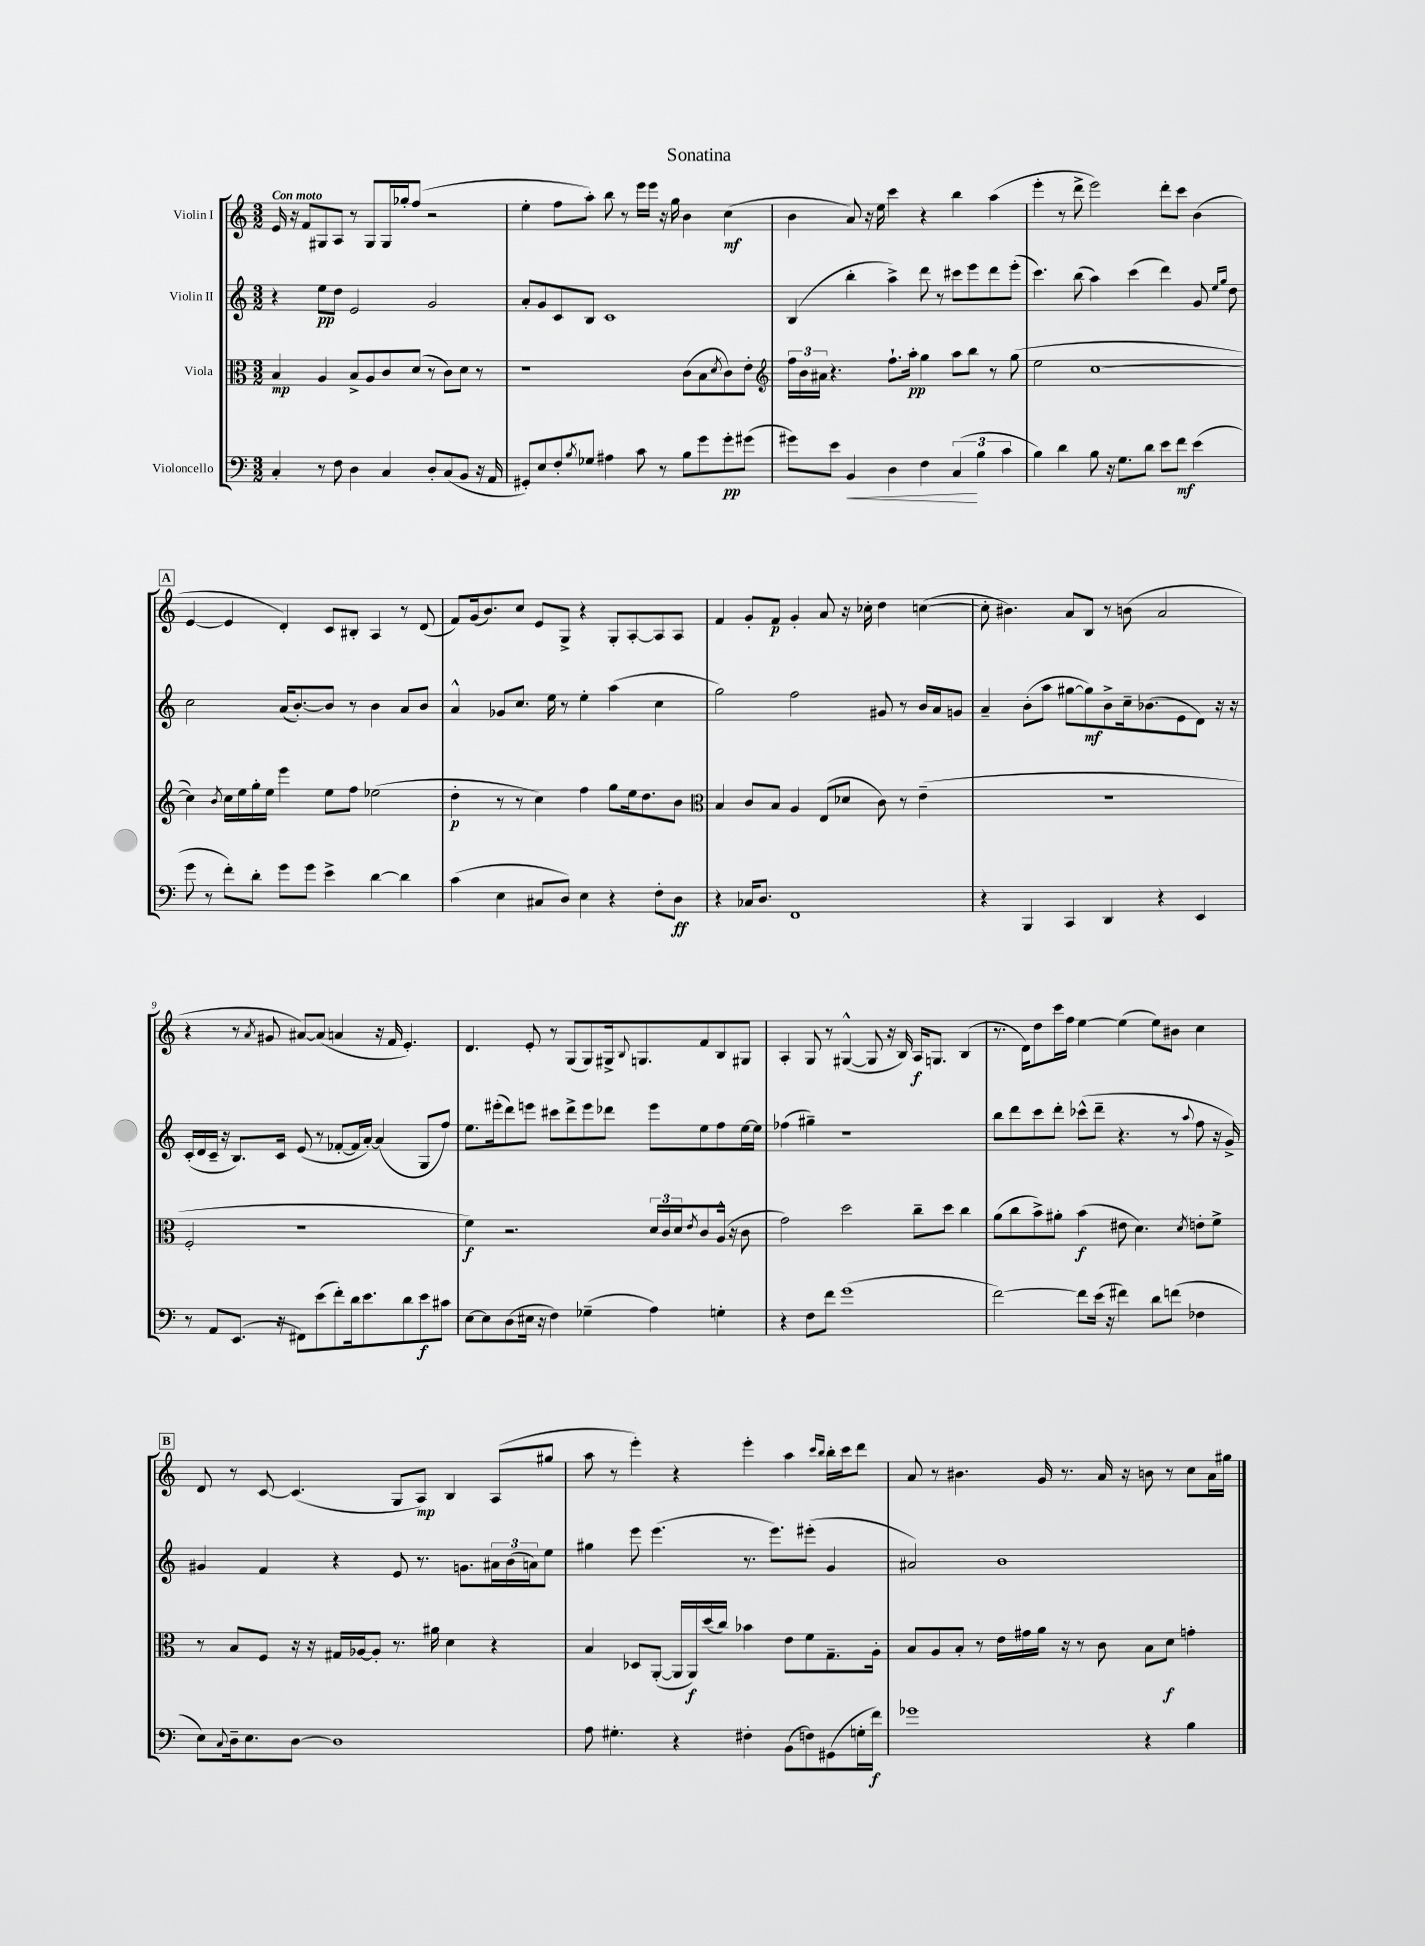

**kern	**dynam	**kern	**dynam	**kern	**dynam	**kern	**dynam
*part4	*part4	*part3	*part3	*part2	*part2	*part1	*part1
*staff4	*staff4	*staff3	*staff3	*staff2	*staff2	*staff1	*staff1
*I"Violoncello	*	*I"Viola	*	*I"Violin II	*	*I"Violin I	*
*clefF4	*	*clefC3	*	*clefG2	*	*clefG2	*
*k[]	*	*k[]	*	*k[]	*	*k[]	*
*M3/2	*	*M3/2	*	*M3/2	*	*M3/2	*
=1	=1	=1	=1	=1	=1	=1	=1
!	!	!	!	!	!	!LO:TX:a:B:t=Con moto	!
4C'/	.	4B/	mp	4r	.	16e/	.
.	.	.	.	.	.	16r	.
.	.	.	.	.	.	8f/L	.
8r	.	4A/	.	8ee\L	pp	8G#X/	.
8F\	.	.	.	8dd\J	.	8A/J	.
4D\	.	8B^/L	.	2e/	.	8r	.
.	.	8A/	.	.	.	8G#/L	.
4C/	.	8c/	.	.	.	16G#/L	.
.	.	.	.	.	.	16gg-X'/J	.
.	.	(8d/J	.	.	.	(8ff/J	.
8D'/L	.	8r	.	2g/	.	2r	.
(8C/	.	8c\L)	.	.	.	.	.
8BB/J	.	8d\J	.	.	.	.	.
16r	.	8r	.	.	.	.	.
16AA/	.	.	.	.	.	.	.
=2	=2	=2	=2	=2	=2	=2	=2
8GG#X'/L)	.	1r	.	8a'/L	.	4ee'\	.
8E/	.	.	.	8g/	.	.	.
8F'/	.	.	.	8c/	.	8ff\L	.
8qB/	.	.	.	.	.	.	.
8G-X/J	.	.	.	8B/J	.	8aa'\J)	.
4A#X\	.	.	.	1c	.	8bb\	.
.	.	.	.	.	.	8r	.
8c\	.	.	.	.	.	16eee\LL	.
.	.	.	.	.	.	16eee\JJ	.
8r	.	.	.	.	.	16r	.
.	.	.	.	.	.	16gg\	.
8B\L	.	(8c\L	.	.	.	4b\	.
8g\	.	8B\	.	.	.	.	.
.	.	8qd/	.	.	.	.	.
8g'\	pp	8c\)	.	.	.	(4cc\	mf
(8g#X\J	.	8e'\J	.	.	.	.	.
=3	=3	=3	=3	=3	=3	=3	=3
*	*	*clefG2	*	*	*	*	*
8g#X\L)	.	24ff\LL	.	(4B/	.	4b\	.
.	.	24b\	.	.	.	.	.
.	.	24a#X\JJ	.	.	.	.	.
8e\J	.	4.r	.	.	.	.	.
!	!LO:HP:b	!	!	!	!	!	!
4BB/	<	.	.	4bb'\	.	8a/)	.
.	.	.	.	.	.	16r	.
.	.	.	.	.	.	16ee\	.
4D\	.	8.ff`\L	.	4aa^\)	.	4ccc\	.
.	.	16aa'\Jk	pp	.	.	.	.
4F\	.	4gg\	.	8ddd\	.	4r	.
.	.	.	.	8r	.	.	.
(6C/	.	8aa\L	.	8ccc#X\L	.	4bb\	.
.	.	8bb\J	.	8eee\	.	.	.
6B\	[	.	.	.	.	.	.
.	.	8r	.	8ddd\	.	(4aa\	.
6c\	.	.	.	.	.	.	.
.	.	(8gg\	.	(8eee'\J	.	.	.
=4	=4	=4	=4	=4	=4	=4	=4
4B\)	.	2ee\	.	4.ccc\)	.	4eee'\	.
4d\	.	.	.	.	.	8r	.
.	.	.	.	(8bb\	.	8ddd^\	.
8B\	.	[1cc	.	4aa\)	.	2eee\)	.
16r	.	.	.	.	.	.	.
8.G\L	.	.	.	.	.	.	.
.	.	.	.	(4ccc\	.	.	.
8d\J	.	.	.	.	.	.	.
8e\L	.	.	.	4ddd\)	.	8ddd'\L	.
8f\J	mf	.	.	.	.	8ccc\J	.
(4e\	.	.	.	8g/	.	(4b\	.
.	.	.	.	16qqee/LL	.	.	.
.	.	.	.	16qqgg/JJ	.	.	.
.	.	.	.	8dd\	.	.	.
!!LO:LB:g=z
!!LO:REH:place=s1:t=A
=5	=5	=5	=5	=5	=5	=5	=5
8g\	.	4cc\])	.	2cc\	.	[4e/	.
8r	.	.	.	.	.	.	.
.	.	8qb/	.	.	.	.	.
8f'\L)	.	16cc\LL	.	.	.	4e/]	.
.	.	16ee\	.	.	.	.	.
8d'\J	.	16gg'\	.	.	.	.	.
.	.	16ee\JJ	.	.	.	.	.
8g\L	.	4eee\	.	(16a/KL	.	4d'/)	.
.	.	.	.	[8.b'/)	.	.	.
8g\J	.	.	.	.	.	.	.
4e^\	.	8ee\L	.	8b/J]	.	8c/L	.
.	.	8ff\J	.	8r	.	8B#X'/J	.
[4d\	.	(2ee-X\	.	4b\	.	4A/	.
4d\]	.	.	.	8a/L	.	8r	.
.	.	.	.	8b/J	.	(8d/	.
=6	=6	=6	=6	=6	=6	=6	=6
(4c\	.	4dd'\	p	4a^^/	.	8f/L)	.
.	.	.	.	.	.	(16g/k	.
.	.	.	.	.	.	8.b/)	.
4E\	.	8r	.	8g-X/L	.	.	.
.	.	8r	.	8.cc/J	.	8cc/J	.
8C#X/L	.	4cc\)	.	.	.	8e/L	.
.	.	.	.	16ee\	.	.	.
8D/J)	.	.	.	8r	.	8G^/J	.
4E\	.	4ff\	.	4ee'\	.	4r	.
4r	.	8gg\L	.	(4aa\	.	8G'/L	.
.	.	16ee\k	.	.	.	[8A'/	.
.	.	8.dd\	.	.	.	.	.
8F'\L	.	.	.	4cc\	.	8A/]	.
8D\J	ff	8b\J	.	.	.	8A/J	.
=7	=7	=7	=7	=7	=7	=7	=7
*	*	*clefC3	*	*	*	*	*
4r	.	4B/	.	2gg\)	.	4f/	.
16C-X/KL	.	8c/L	.	.	.	8g'/L	.
8.D/J	.	.	.	.	.	.	.
.	.	8B/J	.	.	.	8f/J	p
1FF	.	4A/	.	2ff\	.	4g'/	.
.	.	(8E/L	.	.	.	8a/	.
.	.	8d-X/J	.	.	.	16r	.
.	.	.	.	.	.	16cc-X'\	.
.	.	8c\)	.	8g#X/	.	4dd\	.
.	.	8r	.	8r	.	.	.
.	.	(4e~\	.	16b/LL	.	([4ccn\	.
.	.	.	.	16a/J	.	.	.
.	.	.	.	8gn/J	.	.	.
=8	=8	=8	=8	=8	=8	=8	=8
4r	.	1.r	.	4a~/	.	8cc'\]	.
.	.	.	.	.	.	4.b#X\)	.
4BBB/	.	.	.	(8b'\L	.	.	.
.	.	.	.	8aa\J	.	.	.
4CC/	.	.	.	[8gg#X\L	.	8a/L	.
.	.	.	.	8gg#\])	mf	8B/J	.
4DD/	.	.	.	8b^\	.	8r	.
.	.	.	.	16cc~\k	.	(8bn\	.
.	.	.	.	(8.b-X\	.	.	.
4r	.	.	.	.	.	2a/	.
.	.	.	.	8e\	.	.	.
4EE/	.	.	.	8d\J)	.	.	.
.	.	.	.	16r	.	.	.
.	.	.	.	16r	.	.	.
!!LO:LB:g=z
=9	=9	=9	=9	=9	=9	=9	=9
8r	.	2F'/	.	(16c'/LL	.	4r	.
.	.	.	.	16d/	.	.	.
8AA/L	.	.	.	16c~/JJ	.	.	.
.	.	.	.	16r	.	.	.
(8.EE/J	.	.	.	8.B/L)	.	8r	.
.	.	.	.	.	.	8qa/	.
.	.	.	.	.	.	8g#X/	.
16r	.	.	.	16c/Jk	.	.	.
8FF#X\L)	.	1r	.	(8e/	.	[8a#X/L)	.
(8e\	.	.	.	8r	.	(8a#/J]	.
8f'\)	.	.	.	[8f-X'/L	.	4an/	.
16d\k	.	.	.	16f-/L]	.	.	.
8.e\	.	.	.	[16a'/JJ)	.	.	.
.	.	.	.	(4a/]	.	16r	.
.	.	.	.	.	.	16f/	.
8d\	.	.	.	.	.	4.e'/)	.
8e\	f	.	.	8G/L	.	.	.
8c#X\J	.	.	.	8ff/J)	.	.	.
=10	=10	=10	=10	=10	=10	=10	=10
[8E\L	.	4f\)	f	8.ee\L	.	4.d/	.
8E\]	.	.	.	.	.	.	.
.	.	.	.	(16eee#X'\k	.	.	.
(8D\	.	2.r	.	8ddd\)	.	.	.
16E#X\Jk	.	.	.	8eeen\J	.	8e'/	.
16r	.	.	.	.	.	.	.
4F\)	.	.	.	8ccc#X\L	.	8r	.
.	.	.	.	8ddd^\	.	(8G/L	.
(4G-X~\	.	.	.	8eee\	.	8G/)	.
.	.	.	.	8ddd-X\J	.	16G#X^/k	.
.	.	.	.	.	.	8qqB/	.
.	.	.	.	.	.	8.Gn/	.
4A\)	.	24d/LL	.	8eee\L	.	.	.
.	.	24c/	.	.	.	.	.
.	.	24d/J	.	.	.	.	.
.	.	8qe/	.	.	.	.	.
.	.	8c/	.	8ee\	.	8f/	.
4Gn'\	.	(16A^^/Jk	.	8ff\	.	8B/	.
.	.	16r	.	.	.	.	.
.	.	8c\	.	[16ee\L	.	8G#X/J	.
.	.	.	.	16ee\JJ]	.	.	.
=11	=11	=11	=11	=11	=11	=11	=11
4r	.	2g\)	.	(4ff-X\	.	4A'/	.
8F\L	.	.	.	4gg#X~\)	.	8G/	.
8f\J	.	.	.	.	.	8r	.
(1g	.	2dd\	.	1r	.	([4G#X^^/	.
.	.	.	.	.	.	8G#/]	.
.	.	.	.	.	.	16r	.
.	.	.	.	.	.	16B/)	.
.	.	8cc~\L	.	.	.	16A/KL	f
.	.	.	.	.	.	8.Gn/J	.
.	.	8dd\J	.	.	.	.	.
.	.	4cc\	.	.	.	(4B/	.
=12	=12	=12	=12	=12	=12	=12	=12
[2f\)	.	(8a\L	.	8bb\L	.	8.r	.
.	.	8cc\	.	8ddd\	.	.	.
.	.	.	.	.	.	16d\KL)	.
.	.	8b^\)	.	8ccc\	.	8dd\	.
.	.	8a#X'\J	.	8ddd'\J	.	16ccc\L	.
.	.	.	.	.	.	16ff\JJ	.
8f\L]	.	(4b\	f	(8ccc-X^^\L	.	[4ee\	.
(16e\Jk	.	.	.	8ddd~\J	.	.	.
16r	.	.	.	.	.	.	.
4f#X\)	.	8e#X\	.	4.r	.	(4ee\]	.
.	.	4.d\)	.	.	.	.	.
8d\L	.	.	.	.	.	8ee\L)	.
(8fn\J	.	.	.	8r	.	8b#X\J	.
.	.	8qd/	.	8qqaa/	.	.	.
4F-X\	.	8en'\L	.	8ff\	.	4cc\	.
.	.	8f^\J	.	16r	.	.	.
.	.	.	.	16g^/)	.	.	.
!!LO:LB:g=z
!!LO:REH:place=s1:t=B
=13	=13	=13	=13	=13	=13	=13	=13
8E\L)	.	8r	.	4g#X/	.	8d/	.
8qqC/	.	.	.	.	.	.	.
16D~\k	.	8B/L	.	.	.	8r	.
8.E\	.	.	.	.	.	.	.
.	.	8F/J	.	4f/	.	[8c/	.
[8D\J	.	16r	.	.	.	(4.c/]	.
.	.	16r	.	.	.	.	.
1D]	.	16G#X/LL	.	4r	.	.	.
.	.	[16A-X/J	.	.	.	.	.
.	.	8A-'/J]	.	.	.	.	.
.	.	8.r	.	8e/	.	8G/L	.
.	.	.	.	8.r	.	8A/J)	mp
.	.	16a#X\	.	.	.	.	.
.	.	4d\	.	.	.	4B/	.
.	.	.	.	8.gn\L	.	.	.
.	.	4r	.	24a#X\L	.	(8A/L	.
.	.	.	.	(24b\	.	.	.
.	.	.	.	24an\J)	.	.	.
.	.	.	.	8ee\J	.	8gg#X/J	.
=14	=14	=14	=14	=14	=14	=14	=14
8A\	.	4B/	.	4gg#X\	.	8aa\	.
4.G#X'\	.	.	.	.	.	8r	.
.	.	8D-X/L	.	8eee\	.	4eee'\)	.
.	.	([8AA'/J	.	(4.eee\	.	.	.
4r	.	16AA/LL]	.	.	.	4r	.
.	.	16AA/)	f	.	.	.	.
.	.	(16dd/	.	.	.	.	.
.	.	16cc/JJ)	.	.	.	.	.
4F#X'\	.	4b-X\	.	8.r	.	4eee'\	.
.	.	.	.	8.eee\L)	.	.	.
(8BB\L	.	8e\L	.	.	.	4aa\	.
8Fn\)	.	8f\	.	(8eee#X'\J	.	.	.
.	.	.	.	.	.	16qqccc/LL	.
.	.	.	.	.	.	16qqbb/JJ	.
(8GG#X\	.	8.G~\	.	4g/	.	16bb'\LL	.
.	.	.	.	.	.	16ccc\J	.
16Gn'\L	.	.	.	.	.	8ddd\J	.
16f\JJ)	f	16A'\Jk	.	.	.	.	.
=15	=15	=15	=15	=15	=15	=15	=15
1g-X	.	8B/L	.	2a#X/)	.	8a/	.
.	.	8A/	.	.	.	8r	.
.	.	8B'/J	.	.	.	4.b#X\	.
.	.	8r	.	.	.	.	.
.	.	16e\LL	.	1b	.	.	.
.	.	16g#X\	.	.	.	.	.
.	.	16a\JJ	.	.	.	16g/	.
.	.	16r	.	.	.	8.r	.
.	.	8r	.	.	.	.	.
.	.	8c\	.	.	.	16a/	.
.	.	.	.	.	.	16r	.
4r	.	8B\L	.	.	.	8bn\	.
.	.	8d\J	f	.	.	8r	.
4B\	.	4gn'\	.	.	.	8cc\L	.
.	.	.	.	.	.	16a\L	.
.	.	.	.	.	.	16gg#X\JJ	.
==	==	==	==	==	==	==	==
*-	*-	*-	*-	*-	*-	*-	*-
